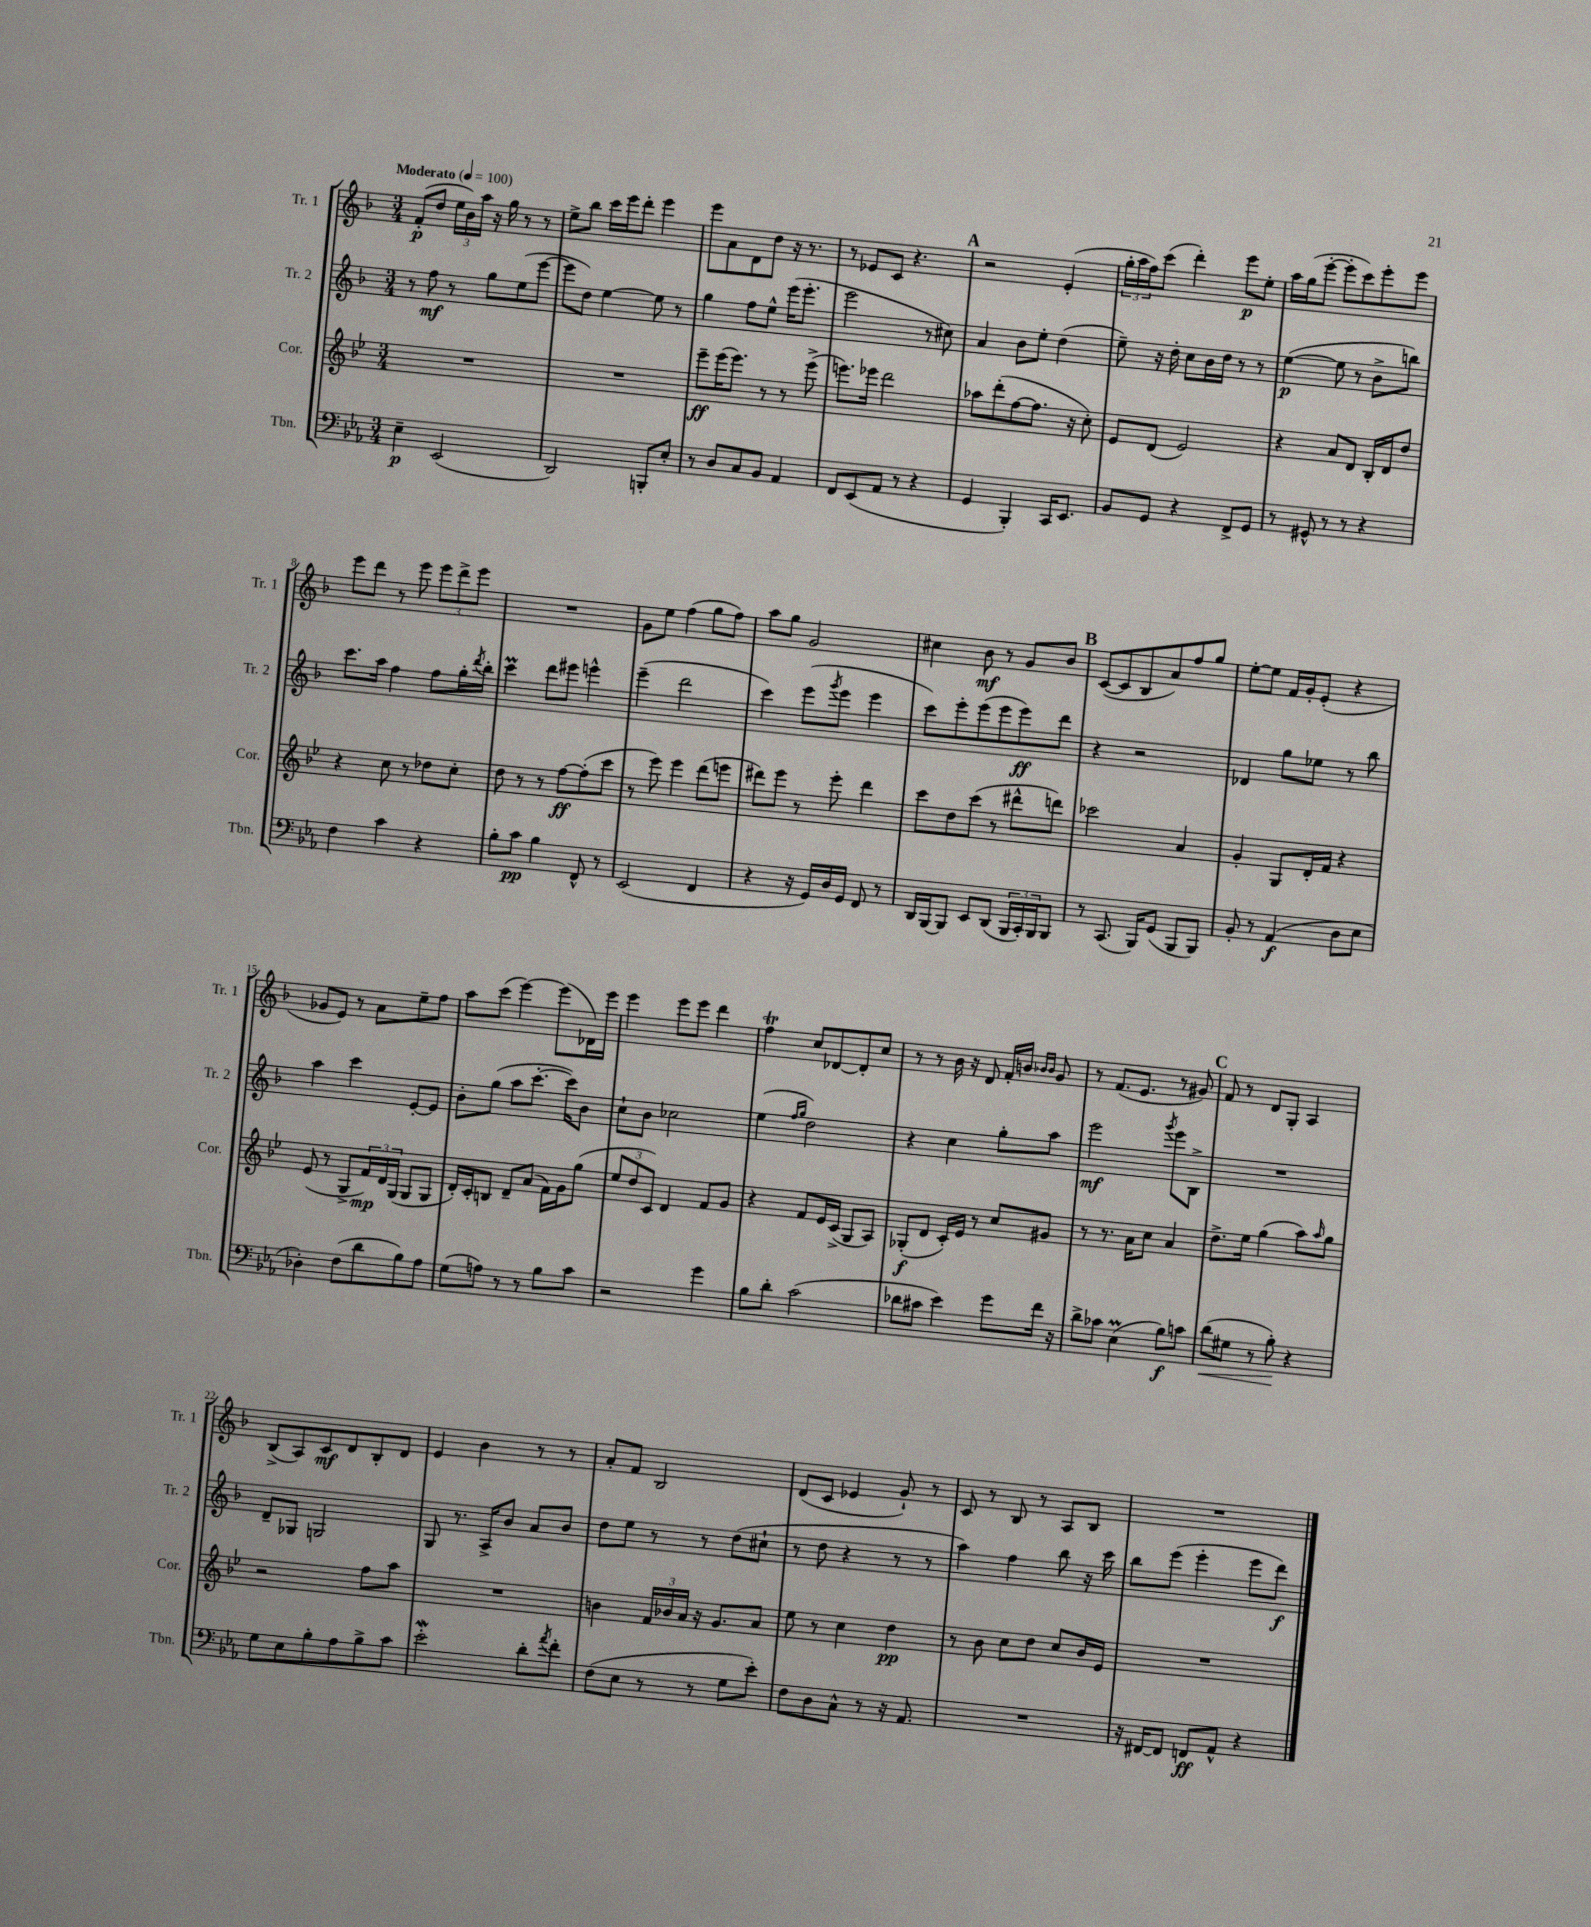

**kern	**kern	**kern	**kern
*staff4	*staff3	*staff2	*staff1
*clefF4	*clefG2	*clefG2	*clefG2
*k[b-e-a-]	*k[b-e-]	*k[b-]	*k[b-]
*M3/4	*M3/4	*M3/4	*M3/4
*MM100	*MM100	*MM100	*MM100
4E-~	2.r	8r	(8f'
.	.	8ff	8dd
(2EE-	.	8r	24ee
.	.	.	24b-)
.	.	.	24aa
.	.	8gg	16r
.	.	.	16gg
.	.	(8ee	8r
.	.	[8eee	8r
=	=	=	=
2DD)	2.r	8eee]	8ee^
.	.	8dd)	8bb-
.	.	[4ee	16ccc
.	.	.	16eee
.	.	.	8ddd'
8BBB'	.	8ee]	4eee
8E-'	.	8r	.
=	=	=	=
8r	8eee-~	4gg	8eee
8D	(16eee-	.	8a
.	8.eee-)	.	.
8C	.	8ff	8d
8BB-	8r	8ee^^	8dd
4AA-	8r	(16eee	16r
.	.	8.eee'	8.r
.	(8eee-^	.	.
=	=	=	=
8FF	8.eee)	2eee	8r
(8EE-	.	.	8e-
.	16eee-	.	.
8AA-	2ddd	.	8c
8r	.	.	4.r
4r	.	8r	.
.	.	8cc#)	.
=	=	=	=
4GG	8aa-	4a	2r
.	(8ddd'	.	.
4BBB-')	[8ff	8b-	.
.	8.ff]	8ee'	.
16CC	.	(4dd	(4e'
8.EE-	16r	.	.
.	8cc')	.	.
=	=	=	=
8BB-	8e-	8ee~)	24gg'
.	.	.	24aa
.	.	.	24ff)
8GG	(8d	16r	(8ccc
.	.	16dd'	.
4r	2e-)	8cc	4ddd')
.	.	16b-	.
.	.	16dd	.
8FF^	.	8r	8eee
8GG	.	8r	8ee'
=	=	=	=
8r	4r	([4ee	16aa
.	.	.	(16gg
8GG#^^	.	.	[8eee'
8r	8a	8ee]	8eee']
8r	8d	8r	8ccc)
4r	16B-'	8b-^	8eee'
.	16d	.	.
.	8dd	8bb)	8eee
=	=	=	=
4F	4r	8.ccc	8eee
.	.	.	8ddd
.	.	16aa	.
4c	8cc	4ff	8r
.	8r	.	8eee
4r	8dd-	8ff	12eee
.	.	.	12ddd^
.	8cc'	16gg'	.
.	.	.	12eee
.	.	8qddd	.
.	.	16bb-'	.
=	=	=	=
8B-'	8dd	4ccc	2.r
8c	8r	.	.
4B-	8r	8ddd	.
.	[8ff	8eee#	.
8FF^^	(8ff']	4eee^^	.
8r	8ccc	.	.
=	=	=	=
(2EE-	8r	(4eee~	8g
.	8eee-)	.	8ee
.	4eee-	2ddd	(4ff
4FF	(8ddd	.	8gg
.	8eee	.	8ff)
=	=	=	=
4r	8ddd#)	4ccc)	8aa
.	8eee-	.	8gg
16r	8r	(8eee	2g
16GG)	.	.	.
.	.	8qggg	.
16D	8eee-'	8eee	.
16GG	.	.	.
8FF	4ddd#	4eee	.
8r	.	.	.
=	=	=	=
16DD	8ccc	8ccc)	4cc#
[16BBB-	.	.	.
8BBB-]	8dd	8eee'	.
8EE-	(8ccc	(8eee	8b-
(8DD	8r	8eee	8r
24BBB-	8ddd#^^	8eee)	8g
24CC')	.	.	.
24BBB-	.	.	.
8BBB-	8ddd)	8ddd	8b-
=	=	=	=
8r	2ccc-	4r	([8c
(8.CC	.	.	8c]
.	.	2r	8B-
16BBB-)	.	.	.
(8GG	.	.	8a)
8BBB-	4a	.	8ff
8BBB-)	.	.	8gg
=	=	=	=
8BB-'	4g'	4d-	[8ee'
8r	.	.	8ee]
(4AA-	8G	8gg	16f
.	.	.	16g'
.	16d'	8ee-	(8e'
.	16f	.	.
8D	4r	8r	4r
8E-	.	8bb-	.
=	=	=	=
4D-')	(8e-	4aa	8g-
.	8r	.	8e)
(8F	8G^	4ccc	8r
8d	24f)	.	8a
.	24d	.	.
.	(24G	.	.
8B-)	8G	[8e'	8ee~
8A-	8G	8e]	8ff
=	=	=	=
(8G	16d')	8b-'	8aa
.	16c'	.	.
8A)	8B	(8gg	(8ccc
8r	8d~	8aa	[4eee)
8r	(8a	[8.ccc'	.
8B-	16f)	.	(8eee]
.	16g	16ccc])	.
8c	(8gg	8b-	16d-)
.	.	.	16eee
=	=	=	=
2r	12ee-	8cc`	4eee
.	12dd	.	.
.	.	8b-	.
.	12c)	.	.
.	4d	2cc-	8eee
.	.	.	8eee
4g	8f	.	4ddd
.	8g	.	.
=	=	=	=
8B-	4r	(4ee	4ff
8d'	.	.	.
.	.	16qqff	.
.	.	16qqgg	.
(2c	8f	2dd)	8cc
.	16e-	.	[8d-
.	(16c^	.	.
.	8G	.	8d-']
.	8A)	.	8cc
=	=	=	=
8d-	(8G-'	4r	8r
8c#	8d	.	8r
4e-)	16c')	4cc	16b-
.	16e-	.	16r
.	8r	.	8d
8g	8cc	8gg'	16f'
.	.	.	16b
.	.	.	16qqb-
.	.	.	16qqb-
16f	8g#	8aa	8g
16r	.	.	.
=	=	=	=
8d^	8r	2eee	8r
8c-	8.r	.	(8.f
(4E-	.	.	.
.	16a	.	8.e
.	8cc	.	.
.	.	8qggg	.
8B-)	4a	8eee	8r
8c	.	8B-^	8g#)
=	=	=	=
(8d	8.dd^	2.r	8f
8G#	.	.	8r
.	16ee-	.	.
8r	(4gg	.	8d
8B-')	.	.	8G'
4r	8aa)	.	4A
.	16qqaa	.	.
.	8gg	.	.
=	=	=	=
8G	2r	8d~	(8B-^
8E-	.	8G-	8A)
8B-'	.	2G	8c
8A-	.	.	8d
8B-^	8ff	.	8B-'
8c	8aa	.	8d
=	=	=	=
2e-'	2.r	8G	4e
.	.	8.r	.
.	.	.	4b-
.	.	16A^	.
.	.	8b-	.
8d'	.	8a	8r
8qa-	.	.	.
8f'	.	8b-	8r
=	=	=	=
(8F	4b	8dd	8a'
8E-	.	8ee	8f
8r	24f	8r	2B-
.	24b-	.	.
.	24a	.	.
8r	16r	8r	.
.	8.g	.	.
8G	.	(8dd	.
8e-')	8a	8cc#`	.
=	=	=	=
8F	8ee-	8r	(8d
8D	8r	8dd	8c
8C^^	4cc	4r	4e-
8r	.	.	.
16r	4dd	8r	8g`)
8.AA-	.	.	.
.	.	8r	8r
=	=	=	=
2.r	8r	4aa)	8c
.	8b-	.	8r
.	8cc	4ff	8B-
.	8dd	.	8r
.	8cc	8bb-	8A
.	16b-	16r	8B-
.	16e-	16ccc	.
=	=	=	=
16r	2.r	8bb-	2.r
[16FF#	.	.	.
8FF#]	.	(8eee	.
8FF	.	4eee'	.
8AA-^^	.	.	.
4r	.	8eee	.
.	.	8ddd)	.
==	==	==	==
*-	*-	*-	*-
